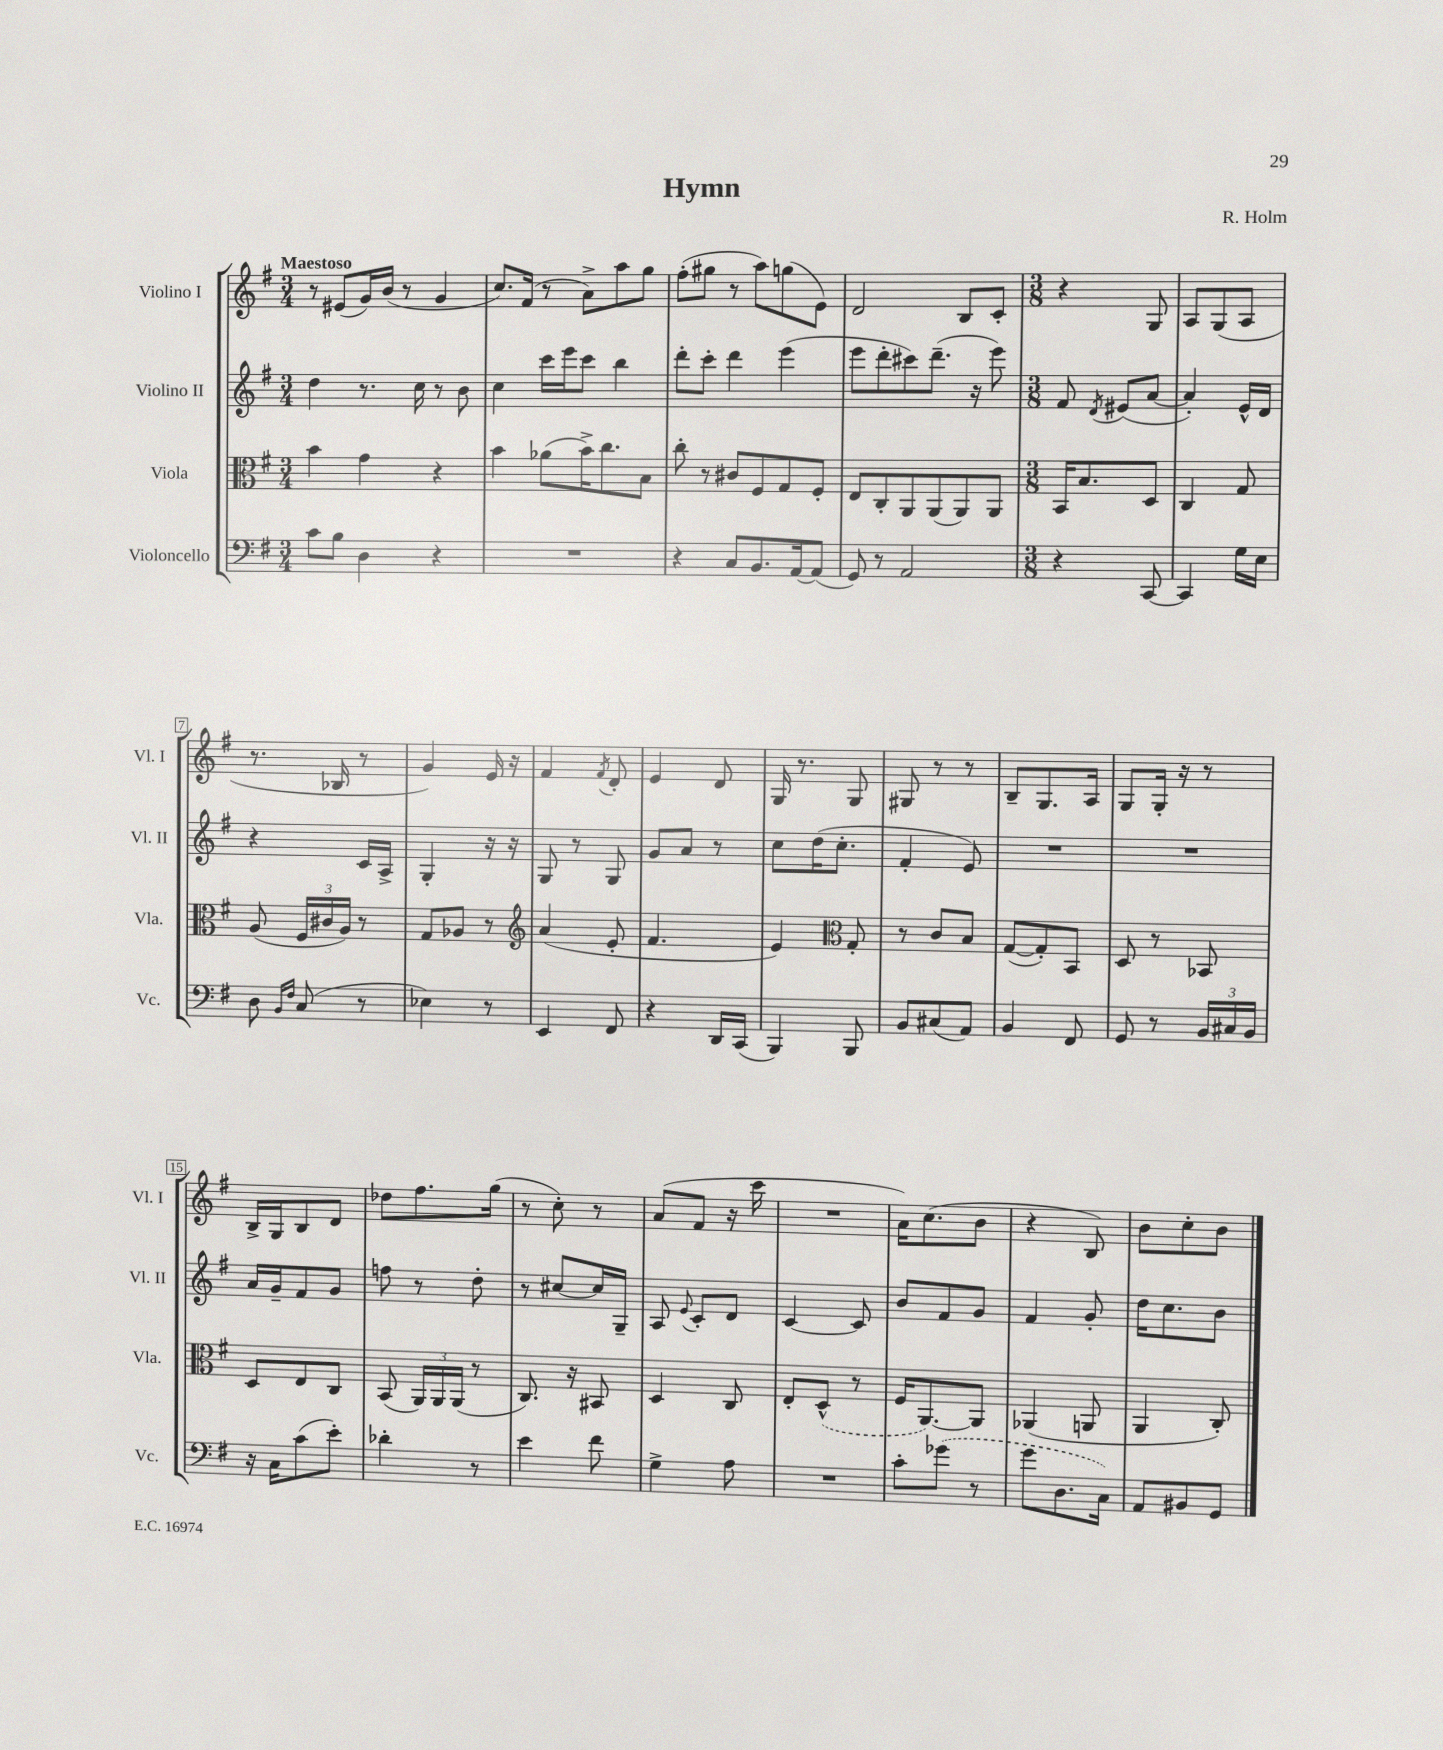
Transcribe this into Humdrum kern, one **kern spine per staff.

**kern	**kern	**kern	**kern
*staff4	*staff3	*staff2	*staff1
*clefF4	*clefC3	*clefG2	*clefG2
*k[f#]	*k[f#]	*k[f#]	*k[f#]
*M3/4	*M3/4	*M3/4	*M3/4
8c\L	4b\	4dd\	8r
8B\J	.	.	(8e#/L
4D\	4g\	8.r	16g/L)
.	.	.	(16b/JJ
.	.	.	8r
.	.	16cc\	.
4r	4r	8r	4g/
.	.	8b\	.
=	=	=	=
2.r	4b\	4cc\	8.cc/L)
.	.	.	(16f#/Jk
.	(8a-\L	16ccc\LL	8r
.	.	16eee\J	.
.	16b^\K)	8ccc\J	8a^\L)
.	8.cc\	.	.
.	.	4bb\	8aa\
.	8B\J	.	8gg\J
=	=	=	=
4r	8cc'\	8ddd'\L	(8ff#'\L
.	8r	8ccc'\J	8gg#\J
8C/L	8c#/L	4ddd\	8r
8.BB/	8F#/	.	8aa\L)
.	8G/	(4eee\	(8gg\
[16AA/k	.	.	.
(8AA/]J	8F#'/J	.	8e\J)
=	=	=	=
8GG/)	8E/L	8eee\L	2d/
8r	8C'/	8ddd'\	.
2AA/	8AA/	8ccc#\)	.
.	(8AA/	(8.ddd~\J	.
.	8AA/)	.	8B/L
.	.	16r	.
.	8AA/J	8eee\)	8c'/J
=	=	=	=
*M3/8	*M3/8	*M3/8	*M3/8
4r	16BB/LK	8f#/	4r
.	8.B/	.	.
.	.	8qd/	.
.	.	(8e#/L	.
[8CC/	8D/J	[8a/J	8G/
=	=	=	=
4CC/]	4C/	4a'/])	8A/L
.	.	.	(8G/
16G\LL	8G/	16e^^/LL	8A/J
16E\JJ	.	16d/JJ	.
=	=	=	=
8D\	(8A/	4r	8.r
16qqBB/LL	.	.	.
16qqF#/JJ	.	.	.
(8C/	24F#/LL	.	.
.	24c#/	.	.
.	.	.	16B-/
.	24A/JJ)	.	.
8r	8r	16c/LL	8r
.	.	16A^/JJ	.
=	=	=	=
4E-\)	8G/L	4G'/	4g/)
.	8A-/J	.	.
8r	8r	16r	16e/
.	.	16r	16r
=	=	=	=
*	*clefG2	*	*
4EE/	(4a/	8G/	4f#/
.	.	8r	.
.	.	.	8qf#/
8FF#/	8e'/	8G/	8d'/
=	=	=	=
4r	4.f#/	8g/L	4e/
.	.	8a/J	.
16DD/LL	.	8r	8d/
(16CC/JJ	.	.	.
=	=	=	=
4BBB/)	4e/)	8cc\L	16G/
.	.	.	8.r
.	.	(16dd\K	.
.	.	8.cc'\J	.
*	*clefC3	*	*
8BBB/	8G'/	.	8G/
=	=	=	=
8BB/L	8r	4f#'/	8G#/
(8C#/	8c/L	.	8r
8AA/J)	8B/J	8e/)	8r
=	=	=	=
4BB/	([8G/L	4.r	8B~/L
.	8G'/])	.	8.G/
8FF#/	8BB/J	.	.
.	.	.	16A/Jk
=	=	=	=
8GG/	8D/	4.r	8G/L
8r	8r	.	16G'/Jk
.	.	.	16r
24BB/LL	8BB-/	.	8r
24C#/	.	.	.
24BB/JJ	.	.	.
=	=	=	=
16r	8D/L	16a/LL	16B^/LL
16C\LK	.	16g~/J	16G/J
(8c\	8E/	8f#/	8B/
8e'\J)	8C/J	8g/J	8d/J
=	=	=	=
4d-'\	(8BB/	8ff\	8dd-\L
.	24AA/LL)	8r	8.ff#\
.	24AA/	.	.
.	(24AA/JJ	.	.
8r	8r	8dd'\	.
.	.	.	(16gg\Jk
=	=	=	=
4e\	8.C/)	8r	8r
.	.	[8cc#/L	8cc'\)
.	16r	.	.
8f#\	8BB#/	16cc#/]L	8r
.	.	16G~/JJ	.
=	=	=	=
4G^\	4D/	8A/	(8a/L
.	.	8qqe/	.
.	.	8c'/L	8f#/J
8A\	8C/	8d/J	16r
.	.	.	16ccc\
=	=	=	=
4.r	8E'/L	[4c/	4.r
.	(8D^^/J	.	.
.	8r	8c/]	.
=	=	=	=
8c'\L	16F#/LK	8b/L	16a\LK)
.	[8.AA/)	.	(8.cc\
(8g-\J	.	8f#/	.
8r	8AA/]J	8g/J	8b\J
=	=	=	=
8g\L	(4AA-/	4f#/	4r
8.D\	.	.	.
.	8AA/	8g'/	8B/)
16C\Jk)	.	.	.
=	=	=	=
8AA/L	4AA/	16dd\LK	8b\L
.	.	8.cc\	.
8BB#/	.	.	8cc'\
8GG/J	8C'/)	8b\J	8b\J
==	==	==	==
*-	*-	*-	*-
